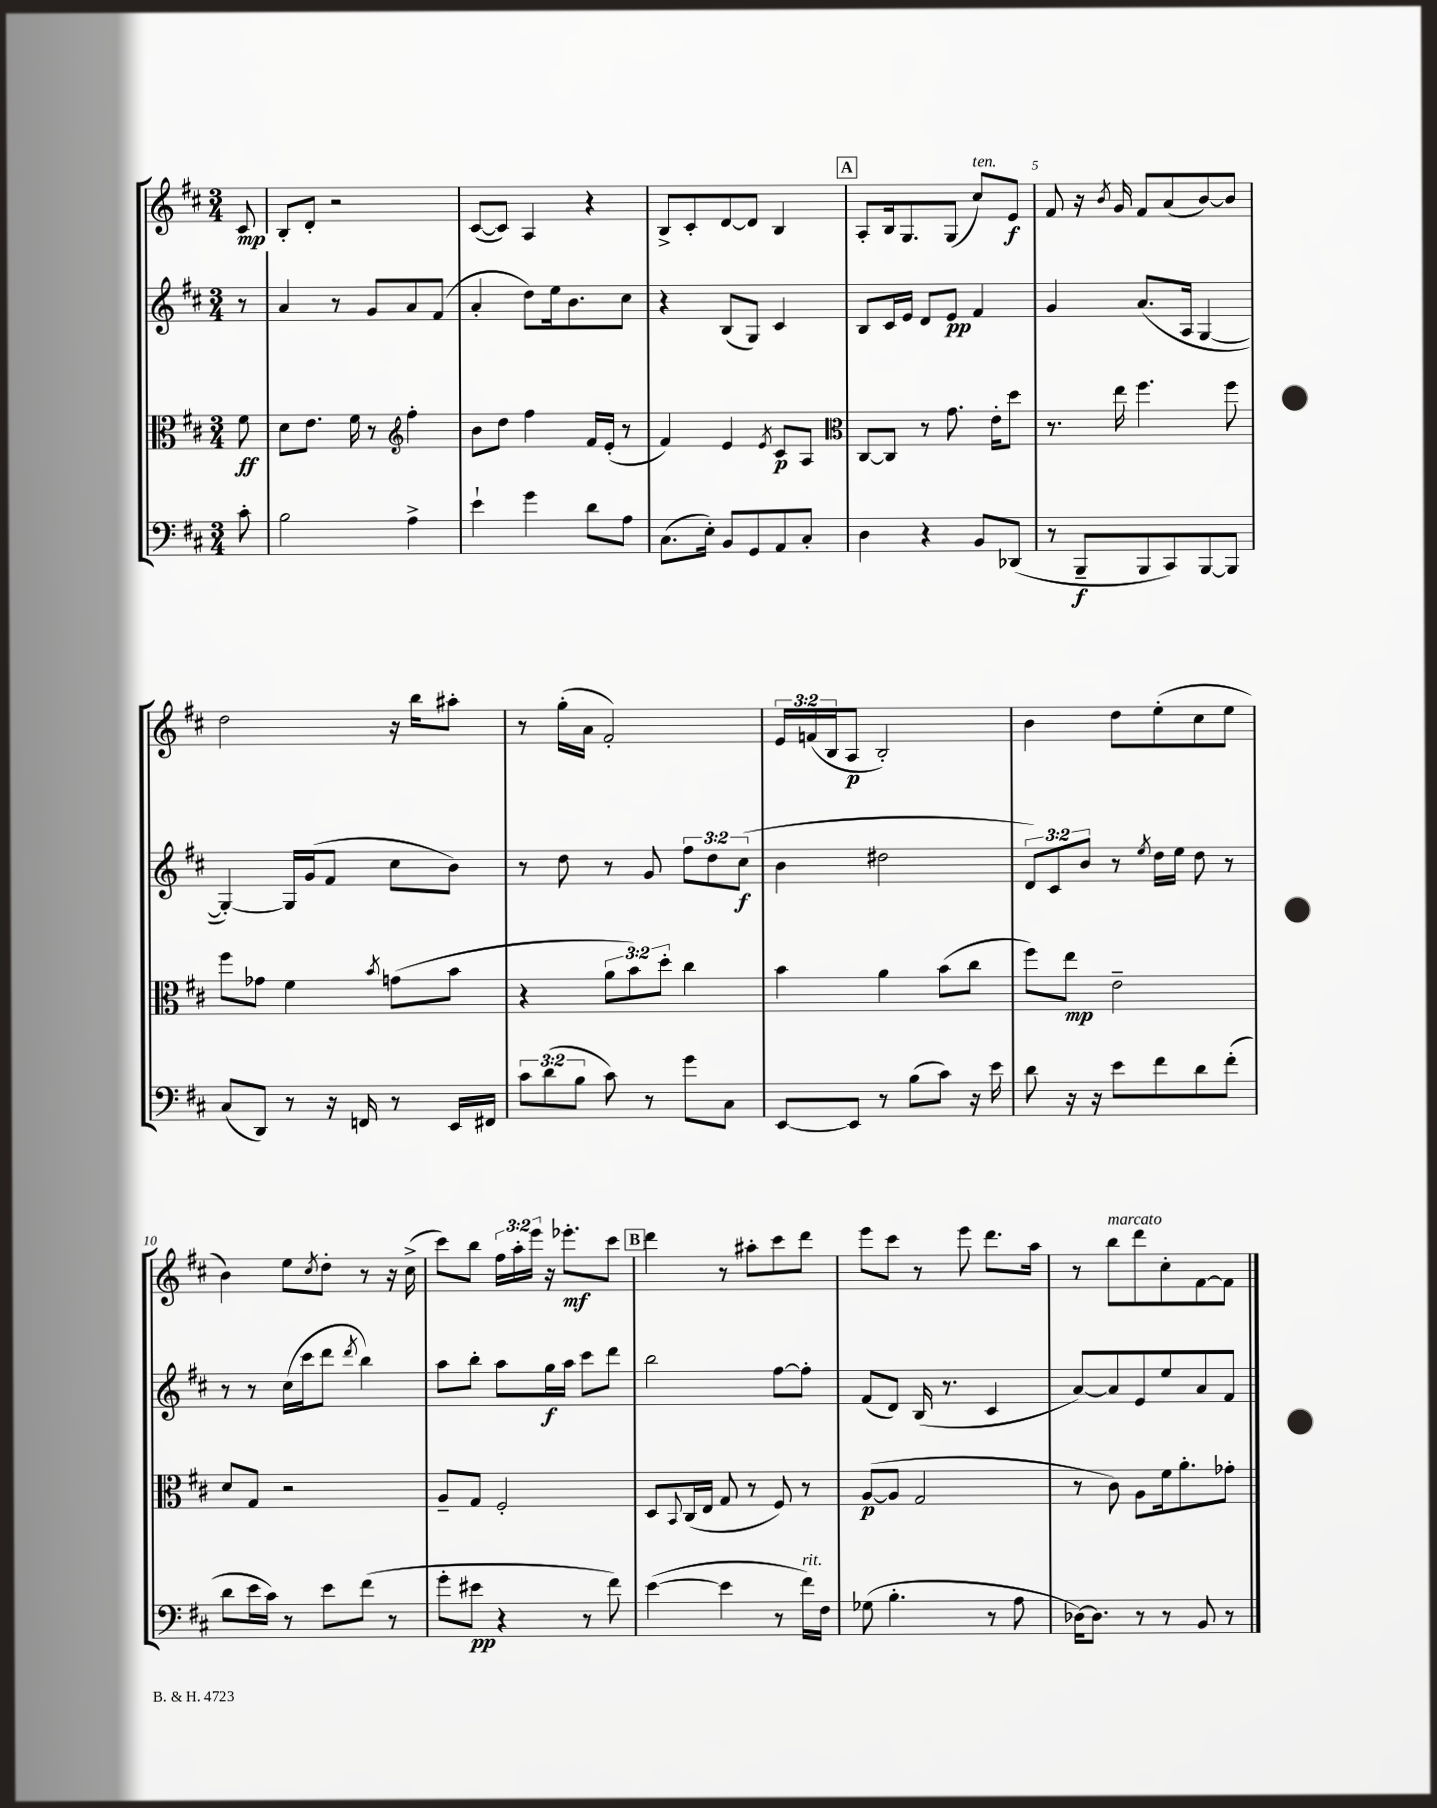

**kern	**kern	**kern	**kern
*staff4	*staff3	*staff2	*staff1
*clefF4	*clefC3	*clefG2	*clefG2
*k[f#c#]	*k[f#c#]	*k[f#c#]	*k[f#c#]
*M3/4	*M3/4	*M3/4	*M3/4
8c#'	8f#	8r	8c#
=	=	=	=
2B	8d	4a	8B'
.	8.e	.	8d'
.	.	8r	2r
.	16f#	.	.
.	8r	8g	.
*	*clefG2	*	*
4A^	4ff#'	8a	.
.	.	(8f#	.
=	=	=	=
4e`	8b	4a'	([8c#
.	8dd	.	8c#])
4g	4ff#	8dd)	4A
.	.	16ee	.
.	.	8.b	.
8d	16f#	.	4r
.	(16e'	.	.
8A	8r	8cc#	.
=	=	=	=
(8.C#	4f#)	4r	8B^
.	.	.	8c#'
16E')	.	.	.
8BB	4e	(8B	[8d
8GG	.	8G)	8d]
.	8qe	.	.
8AA	8c#	4c#	4B
8C#'	8A	.	.
=	=	=	=
*	*clefC3	*	*
4D	[8C#	8B	8A'
.	8C#]	16c#	16B
.	.	16e	8.G
4r	8r	8d	.
.	8.g	8e	(8G
8BB	.	4f#	8cc#)
.	16e'	.	.
(8DD-	8dd	.	8e
=	=	=	=
8r	8.r	4g	8f#
8BBB~	.	.	16r
.	.	.	8qb
.	16ee	.	16g
8BBB	4.ff#	(8.a	8f#
8CC#)	.	.	(8a
.	.	16A	.
[8BBB	.	[4G	[8b)
8BBB]	8ff#	.	8b]
=	=	=	=
(8C#	8ff#	4G'_)	2dd
8DD)	8g-	.	.
8r	4f#	16G]	.
.	.	(16g	.
16r	.	8f#	.
16FF	.	.	.
.	8qb	.	.
8r	(8g	8cc#	16r
.	.	.	16bb
16EE	8b	8b)	8aa#'
16FF#	.	.	.
=	=	=	=
12c#	4r	8r	8r
(12d	.	.	.
.	.	8dd	(16gg'
12B	.	.	.
.	.	.	16a
8c#)	12a	8r	2f#')
.	12b)	.	.
8r	.	8g	.
.	12dd'	.	.
8g	4cc#	12ff#	.
.	.	12dd	.
8C#	.	.	.
.	.	(12cc#	.
=	=	=	=
[8EE	4b	4b	24e
.	.	.	(24f
.	.	.	24B
8EE]	.	.	8A
8r	4a	2dd#	2B')
(8B	.	.	.
8c#)	(8b	.	.
16r	8cc#	.	.
16e	.	.	.
=	=	=	=
8d	8ff#)	12d)	4b
.	.	12c#	.
16r	8ee	.	.
.	.	12b	.
16r	.	.	.
8e	2e~	8r	8dd
.	.	8qee	.
8f#	.	16dd	(8ee'
.	.	16ee	.
8d	.	8dd	8cc#
(8f#'	.	8r	8ee
=	=	=	=
8d	8d	8r	4b)
16e	8G	8r	.
16c#)	.	.	.
8r	2r	(16cc#	8ee
.	.	16ccc#	.
.	.	.	8qcc#
8e	.	8ddd	8dd'
.	.	8qddd	.
(8f#	.	4bb)	8r
8r	.	.	16r
.	.	.	(16cc#^
=	=	=	=
8g'	8A~	8aa	8ccc#)
8e#	8G	8bb'	8bb
4r	2F#'	8aa	24ff#
.	.	.	24aa'
.	.	.	24eee
.	.	16gg	16r
.	.	16aa	8.eee-'
8r	.	8ccc#	.
8f#)	.	8ddd	8ccc#
=	=	=	=
([4e	8D	2bb	4ddd
.	8qqBB	.	.
.	(16C#	.	.
.	16E	.	.
4e]	8G	.	8r
.	8r	.	8aa#'
8r	8F#)	[8ff#	8ccc#
16f#)	8r	8ff#']	8ddd
16F#	.	.	.
=	=	=	=
(8G-	([8A	(8f#	8eee
4.B'	8A]	8d)	8ccc#
.	2G	(16B	8r
.	.	8.r	.
.	.	.	8eee
8r	.	4c#	8.ddd
8A	.	.	.
.	.	.	16aa
=	=	=	=
[16D-)	8r	[8a)	8r
8.D-]	.	.	.
.	8c#)	8a]	8bb
8r	8A	8e	8ddd
8r	16f#	8ee	8cc#'
.	8.a'	.	.
8BB	.	8a	[8f#
8r	8g-'	8f#	8f#]
==	==	==	==
*-	*-	*-	*-
